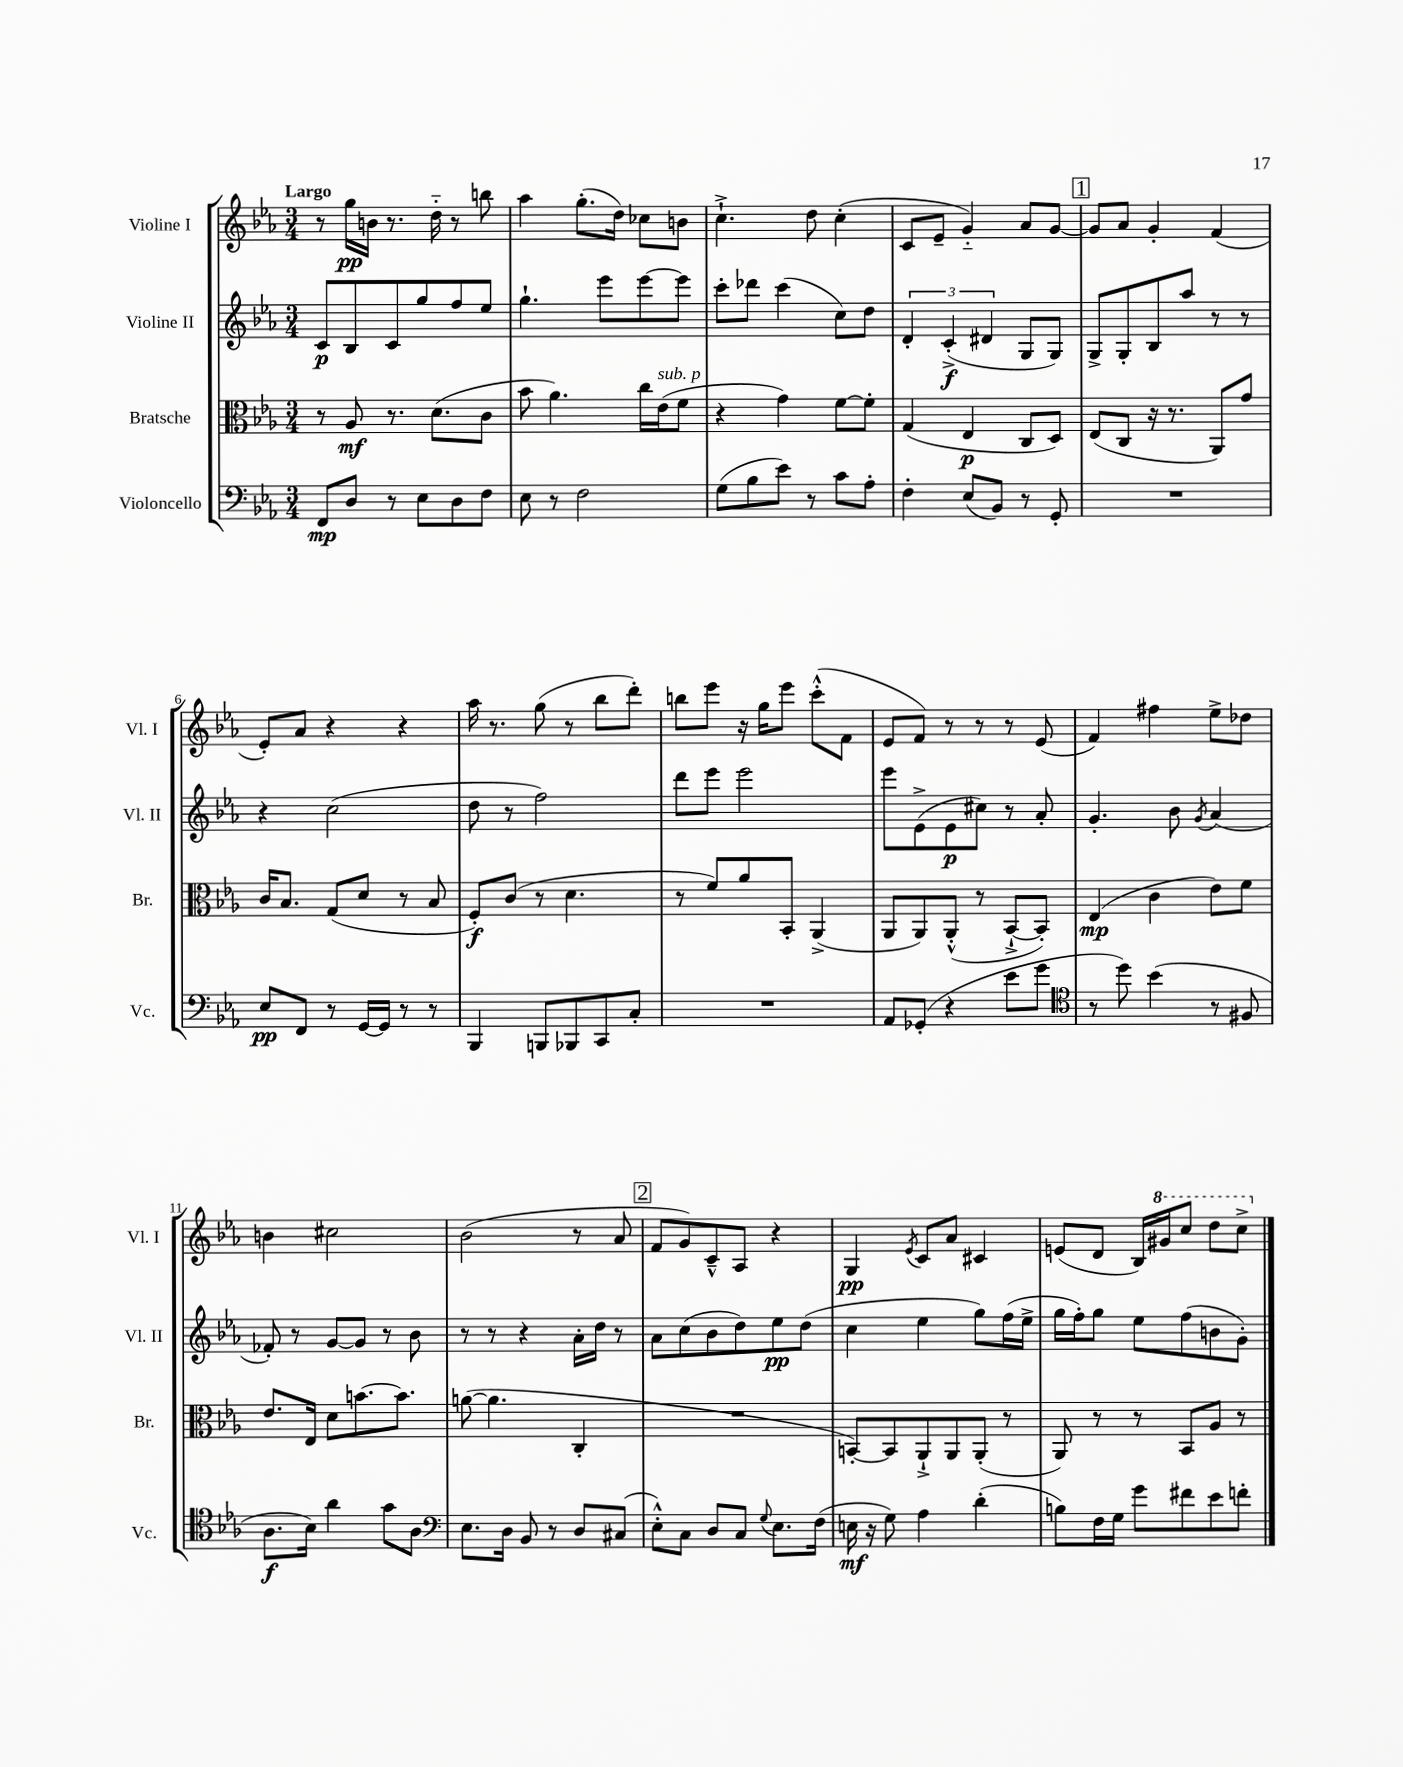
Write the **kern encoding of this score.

**kern	**kern	**kern	**kern
*staff4	*staff3	*staff2	*staff1
*clefF4	*clefC3	*clefG2	*clefG2
*k[b-e-a-]	*k[b-e-a-]	*k[b-e-a-]	*k[b-e-a-]
*M3/4	*M3/4	*M3/4	*M3/4
8FF/L	8r	8c/L	8r
8D/J	8A-/	8B-/	16gg\LL
.	.	.	16b\JJ
8r	8.r	8c/	8.r
8E-\L	.	8gg/	.
.	(8.d\L	.	16dd'~\
8D\	.	8ff/	8r
8F\J	8c\J	8ee-/J	8bb\
=	=	=	=
8E-\	8b-\	4.gg`\	4aa-\
8r	4.a-\)	.	.
2F\	.	.	(8.gg'\L
.	.	8eee-\L	.
.	.	.	16dd\Jk)
.	16cc\LL	[8eee-\	8cc-\L
.	(16e-\J	.	.
.	8f\J	8eee-\]J	8b\J
=	=	=	=
(8G\L	4r	8ccc'\L	4.cc`^\
8B-\	.	8ddd-\J	.
8e-\J)	4g\)	(4ccc\	.
8r	.	.	8dd\
8c\L	[8f\L	8cc\L)	(4cc'\
8A-'\J	8f'\]J	8dd\J	.
=	=	=	=
4F'\	(4G/	6d'/	8c/L
.	.	.	8e-~/J
.	.	(6c'^/	.
(8E-/L	4E-/	.	4g'~/)
.	.	6d#/	.
8BB-/J)	.	.	.
8r	8C/L	8G/L	8a-/L
8GG'/	8D/J)	8G/J)	[8g/J
=	=	=	=
2.r	(8E-/L	8G^/L	8g/]L
.	8C/J	8G'/	8a-/J
.	16r	8B-/	4g'/
.	8.r	.	.
.	.	8aa-/J	.
.	8AA-/L)	8r	(4f/
.	8g/J	8r	.
=	=	=	=
8E-/L	16c/LK	4r	8e-'/L)
.	8.B-/J	.	.
8FF/J	.	.	8a-/J
8r	(8G/L	(2cc\	4r
[16GG/LL	8d/J	.	.
16GG/]JJ	.	.	.
8r	8r	.	4r
8r	8B-/	.	.
=	=	=	=
4BBB-/	8F'/L)	8dd\	16aa-\
.	.	.	8.r
.	(8c/J	8r	.
8BBB/L	8r	2ff\)	(8gg\
8BBB-/	4.d\	.	8r
8CC/	.	.	8bb-\L
8C'/J	.	.	8ddd'\J)
=	=	=	=
2.r	8r	8ddd\L	8bb\L
.	8f/L)	8eee-\J	8eee-\J
.	8a-/	2eee-\	16r
.	.	.	16gg\LK
.	8BB-'/J	.	8eee-\J
.	(4AA-^/	.	(8ccc'^^\L
.	.	.	8f\J
=	=	=	=
8AA-/L	8AA-/L	8eee-\L	8e-/L
(8GG-'/J	8AA-/)	(8e-^\	8f/J)
4r	(8AA-'^^/J	8e-\	8r
.	8r	8cc#\J)	8r
8e-\L	[8BB-`^/L	8r	8r
8g\J	8BB-'/]J)	8a-'/	(8e-/
=	=	=	=
*clefC4	*	*	*
8r	(4E-/	4.g'/	4f/)
8dd\)	.	.	.
(4b-\	4c\	.	4ff#\
.	.	8b-\	.
.	.	8qg/	.
8r	8e-\L)	(4a-/	8ee-^\L
8F#/	8f\J	.	8dd-\J
=	=	=	=
8.A-\L	8.e-/L	8f-'/)	4b\
.	.	8r	.
16B-\Jk)	16E-/Jk	.	.
4a-\	8d\L	[8g/L	2cc#\
.	[8.b\	8g/]J	.
8g\L	.	8r	.
.	8.b\]J	.	.
8A-\J	.	8b-\	.
=	=	=	=
*clefF4	*	*	*
8.E-\L	([8a\	8r	(2b-\
.	4.a\]	8r	.
16D\Jk	.	.	.
8BB-/	.	4r	.
8r	.	.	.
8D/L	4C'/	16a-'\LL	8r
.	.	16dd\JJ	.
(8C#/J	.	8r	8a-/
=	=	=	=
8E-'^^\L)	2.r	8a-\L	8f/L
8C\J	.	(8cc\	8g/)
8D/L	.	8b-\	8c~^^/
8C/J	.	8dd\)	8A-/J
8qqG/	.	.	.
8.E-\L	.	8ee-\	4r
.	.	(8dd\J	.
(16F\Jk	.	.	.
=	=	=	=
16E\	[8BB'/L)	4cc\	4G/
16r	.	.	.
8G\)	8BB/]	.	.
.	.	.	8qe-/
4A-\	8AA-`^/	4ee-\	8c/L
.	8AA-/	.	8a-/J
(4d'\	(8AA-'/J	8gg\L)	4c#/
.	8r	(16ff\L	.
.	.	16ee-^\JJ	.
=	=	=	=
8B\L)	8AA-/)	16gg\LL	(8e/L
.	.	16ff'\J)	.
16F\L	8r	8gg\J	8d/J
16G\JJ	.	.	.
8g\L	8r	8ee-\L	16B-/LL)
.	.	.	16gg#/J
8f#\	8BB-/L	(8ff\	8ccc/J
8e-\	8A-/J	8b\	8ddd\L
8f'\J	8r	8g'\J)	8ccc^\J
==	==	==	==
*-	*-	*-	*-
